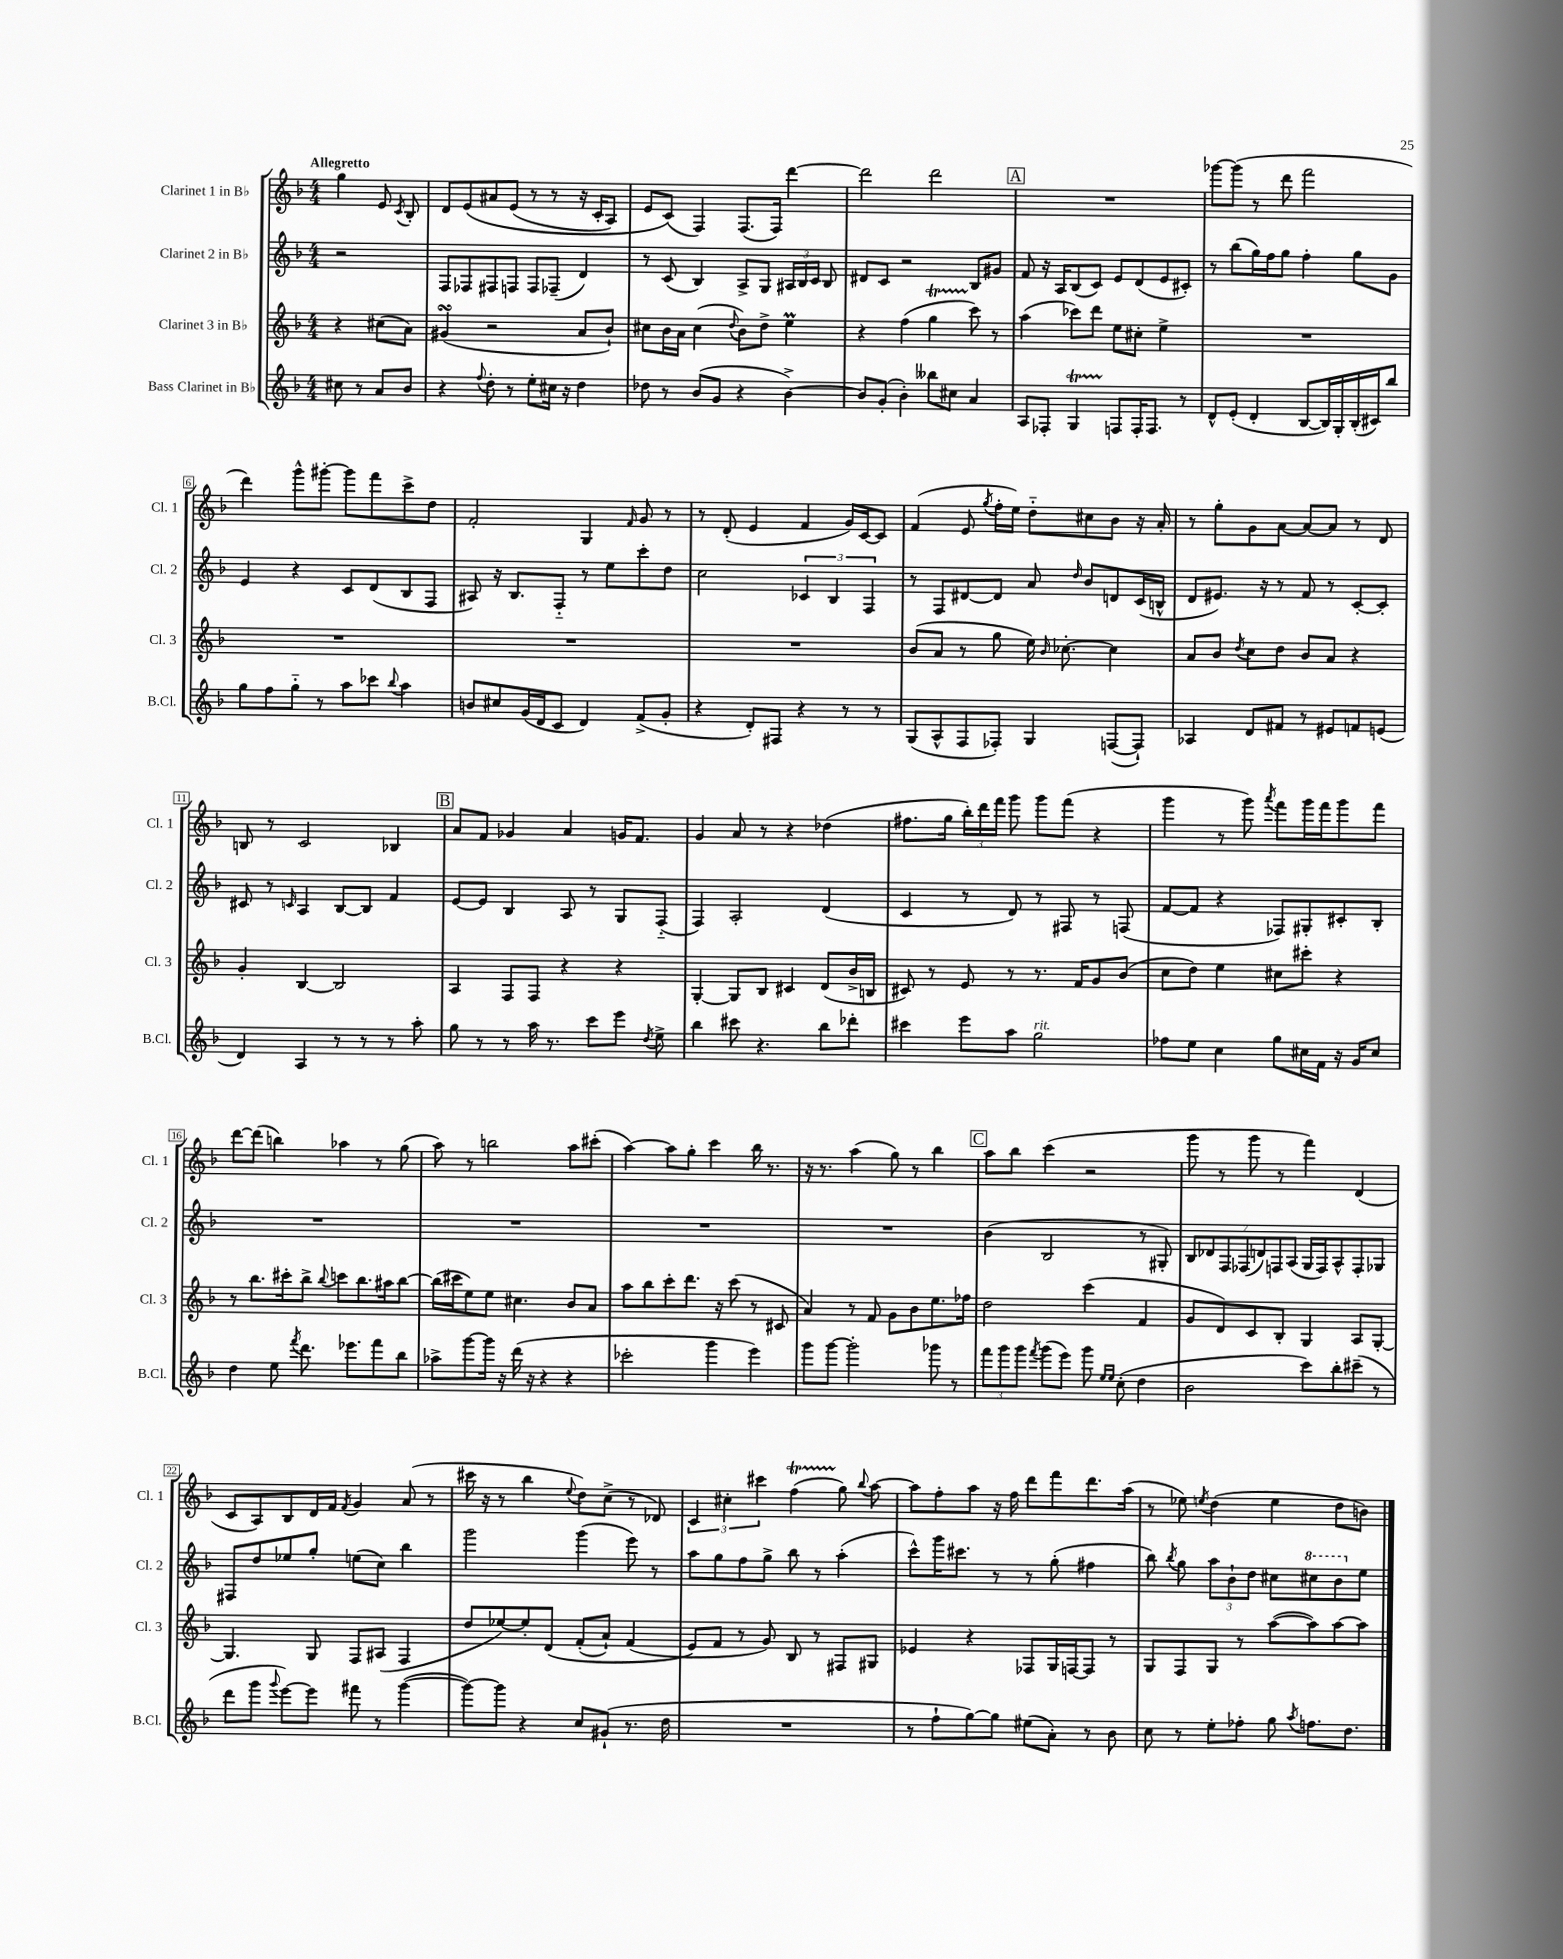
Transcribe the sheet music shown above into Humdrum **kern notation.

**kern	**kern	**kern	**kern
*part4	*part3	*part2	*part1
*staff4	*staff3	*staff2	*staff1
*I"Bass Clarinet in B♭	*I"Clarinet 3 in B♭	*I"Clarinet 2 in B♭	*I"Clarinet 1 in B♭
*I'B.Cl.	*I'Cl. 3	*I'Cl. 2	*I'Cl. 1
*clefG2	*clefG2	*clefG2	*clefG2
*k[b-]	*k[b-]	*k[b-]	*k[b-]
*M4/4	*M4/4	*M4/4	*M4/4
=	=	=	=
!	!	!	!LO:TX:a:B:t=Allegretto
8cc#X\	4r	2r	4gg\
8r	.	.	.
8a/L	(8cc#X\L	.	8e/
.	.	.	8qc/
8b-/J	8a\J)	.	8B-'/
=1	=1	=1	=1
4r	(4g#XsSsS/	8F/L	8d/L
.	.	8F-X/	(8e/
8qqff/	.	.	.
8dd'\	2r	8F#X/	8a#X/
8r	.	8Fn/J	(8e/J
8ee'\L	.	8F/L	8r
16cc#X\Jk	.	(8F-X~/J	8r
16r	.	.	.
4dd\	8a/L	4d/)	16r
.	.	.	16c'/KL
.	8b-`/J)	.	8A/J)
=2	=2	=2	=2
8dd-X\	8cc#X\L	8r	8e/L
8r	16b-\L	(8c/	(8c/J)
.	16a\JJ	.	.
(8b-/L	(4cc#\	4B-/)	4F/)
8g/J	.	.	.
.	8qqdd/	.	.
4r	8b-\L)	8A^/L	(8.F/L
.	8dd^\J	8G/J	.
.	.	.	16F/Jk)
[4b-^\)	4eem\	24A#X/LL	[4ddd\
.	.	24B-/	.
.	.	24c/JJ	.
.	.	8B-/	.
=3	=3	=3	=3
8b-/L]	4r	8d#X/L	2ddd\]
(8g'/J	.	8c/J	.
4b-'\)	(4ff\	2r	.
8bb--X\L	4ggT\	.	2ddd\
8cc#X\J	.	.	.
4a/	8ccc\)	8B-/L	.
.	8r	8g#X/J	.
!!LO:REH:place=s1:t=A
=4	=4	=4	=4
8A/L	(4aa\	8f/	1r
8F-X'/J	.	16r	.
.	.	16A/KL	.
4GT/	8ccc-X\L)	(8B-/	.
.	8ddd\J	8c/J)	.
8Fn/L	8ee\L	8e/L	.
16F'/K	8cc#X'\J	(8d/	.
8.F/J	.	.	.
.	4ee^\	8e/	.
8r	.	8c#X'/J)	.
=5	=5	=5	=5
8d^^/L	1r	8r	[8ggg-X\L
(8e'/J	.	(8bb-\L	(8ggg-\J]
4d'/	.	16gg\L)	8r
.	.	16ff\J	.
.	.	8gg\J	8ddd\
[8B-/L	.	4ff'\	2fff\
16B-/L])	.	.	.
16G'/	.	.	.
(16B-'/	.	8gg\L	.
16c#X/J)	.	.	.
8bb-/J	.	8g\J	.
!!LO:LB:g=z
=6	=6	=6	=6
8gg\L	1r	4e/	4ddd\)
8ff\	.	.	.
8gg\J	.	4r	8ggg^^\L
8r	.	.	[8ggg#X'\J
8aa\L	.	8c/L	8ggg#\L]
8ccc-X\J	.	(8d/	8fff\
8qqbb-/	.	.	.
4aa\	.	8B-/	8ccc^\
.	.	8F/J	8dd\J
=7	=7	=7	=7
8bn/L	1r	8A#X/)	2f'/
8cc#X/	.	16r	.
.	.	8.B-/L	.
(16g/L	.	.	.
16d/J	.	.	.
8c/J	.	8F/J	.
4d/)	.	8r	4G/
.	.	8ee\L	.
.	.	.	16qqf/
(8f^/L	.	8ccc'\	8g/
8g'/J	.	8dd\J	8r
=8	=8	=8	=8
4r	1r	2cc\	8r
.	.	.	(8d'/
8d'/L)	.	.	4e/
8F#X/J	.	.	.
4r	.	6c-X/	4f/
.	.	6B-/	.
8r	.	.	16g/LL)
.	.	.	[16c/J
.	.	6F/	.
8r	.	.	8c/J]
=9	=9	=9	=9
(8G/L	(8b-/L	8r	(4f/
8A^^/	8a/J	8F/L	.
8F/	8r	[8d#X/	8e/
.	.	.	8qgg/
8F-X'/J)	8gg\	8d#/J]	16ff'\LL
.	.	.	16ee\JJ)
4G/	16ee\)	8a/	8dd\L
.	16qqb-/	.	.
.	[8.cc-X'\	.	.
.	.	16qqdd/	.
.	.	8b-/L	8cc#X\
([8Fn/L	4cc-\]	8dn/	8b-\J
8F`/J])	.	(16c/L	16r
.	.	16Bn^^/JJ	16a'/
=10	=10	=10	=10
4A-X/	8a/L	8d/L	8r
.	8b-/J	8.e#X/J)	8gg'\L
.	8qdd/	.	.
8d/L	8cc\L	.	8g\
.	.	16r	.
8f#X/J	8dd\J	8r	[8a\J
8r	8b-/L	8f/	8a/L_
8e#X/L	8a/J	8r	8a/J]
8fn/	4r	[8c'/L	8r
(8en/J	.	8c'/J]	8d/
!!LO:LB:g=z
=11	=11	=11	=11
4d/)	4g'/	8c#X/	8Bn/
.	.	8r	8r
.	.	16qqcn/	.
4A/	[4B-/	4A/	2c/
8r	2B-/]	[8B-/L	.
8r	.	8B-/J]	.
8r	.	4f/	4B-X/
8aa'\	.	.	.
!!LO:REH:place=s1:t=B
=12	=12	=12	=12
8gg\	4A/	[8e/L	8a/L
8r	.	8e/J]	8f/J
8r	8F/L	4B-/	4g-X/
16aa\	8F/J	.	.
8.r	.	.	.
.	4r	8A/	4a/
8ccc\L	.	8r	.
8eee\J	4r	8G/L	16gn/KL
.	.	.	8.f/J
8qdd/	.	.	.
8ee^\	.	(8F/J	.
=13	=13	=13	=13
4bb-\	[4G'/	4F/)	4g/
8ccc#X\	8G/L]	2A'/	8a/
4.r	8B-/J	.	8r
.	4c#X/	.	4r
8bb-\L	(8d/L	(4d/	(4dd-X\
8ddd-X'\J	16b-^/L	.	.
.	16Bn/JJ	.	.
=14	=14	=14	=14
4ccc#X\	8c#X/)	4c/	8.ff#X\L
.	8r	.	.
.	.	.	16gg\Jk
8eee\L	8e/	8r	24bb-'\LL)
.	.	.	24ddd\
.	.	.	24fff\JJ
8aa\J	8r	8d/)	8ggg\
!LO:TX:a:i:t=rit.	!	!	!
2gg\	8.r	8r	8ggg\L
.	.	8F#X/	(8fff\J
.	16f/KL	.	.
.	8g/	8r	4r
.	(8b-/J	(8Fn/	.
=15	=15	=15	=15
8ff-X\L	8cc\L	[8f/L	4ggg\
8ee\J	8dd\J)	8f/J]	.
4cc\	4ee\	4r	8r
.	.	.	8ggg\)
.	.	.	8qaaa/
8gg\L	8cc#X\L	8F-X/L)	8fff\L
16cc#X\L	8ccc#X'\J	8G#X'/	16ggg\L
16f\JJ	.	.	16fff\J
16r	4r	8c#X'/	8ggg\
16g/KL	.	.	.
8cc#/J	.	8B-'/J	8fff\J
!!LO:LB:g=z
=16	=16	=16	=16
4dd\	8r	1r	[8ddd\L
.	8.bb-\L	.	(8ddd\J]
8ee\	.	.	4bbn\)
.	16ccc#X'\k	.	.
8qfff/	.	.	.
8.ddd\	8bb-^\J	.	.
.	8qqbb-/	.	.
.	8cccn\L	.	4aa-X\
8.eee-X\L	.	.	.
.	8.bb-\	.	.
8fff\	.	.	8r
.	16aa#X\k	.	.
8bb-\J	[8bb-\J	.	(8gg\
=17	=17	=17	=17
8aa-X^\L	(16bb-\LL]	1r	8aa\)
.	16ccc#X\J	.	.
[8ggg\	8ee\)	.	8r
16ggg\Jk]	8ee\J	.	2bbn\
16r	.	.	.
(16ddd\	4.cc#X\	.	.
16r	.	.	.
4r	.	.	.
4r	8b-/L	.	8aa\L
.	8a/J	.	(8ccc#X'\J
=18	=18	=18	=18
2ccc-X'\	8aa\L	1r	[4aa\)
.	8bb-\	.	.
.	8ccc'\	.	8aa\L]
.	8.ddd\J	.	8gg'\J
4ggg\	.	.	4ccc\
.	16r	.	.
.	(8ccc\	.	.
4eee\)	8r	.	16bb-\
.	.	.	8.r
.	8c#X/	.	.
=19	=19	=19	=19
8ggg\L	4a/)	1r	16r
.	.	.	8.r
[8ggg\J	.	.	.
2ggg'\]	8r	.	(4aa\
.	8f/	.	.
.	8g\L	.	8gg\)
.	8b-\	.	8r
8ggg-X\	8.ee\	.	4bb-\
8r	.	.	.
.	16ff-X\Jk	.	.
!!LO:REH:place=s1:t=C
=20	=20	=20	=20
12fff\L	2dd\	(4b-\	8aa\L
12ggg\	.	.	.
.	.	.	8bb-\J
12ggg\J	.	.	.
8qfff/	.	.	.
(8ggg\L	.	2B-/	(4ccc\
8eee\J)	.	.	.
8ggg\	(4ccc\	.	2r
16qqee/LL	.	.	.
16qqee/JJ	.	.	.
(8cc'\	.	.	.
4dd\	4f/	8r	.
.	.	8G#X'/)	.
=21	=21	=21	=21
2b-\	8g/L	14B-/L	8ggg\
.	.	14d-X/	.
.	8d/)	.	8r
.	.	14F/	.
.	.	(14F-X/	.
.	8c/	.	8ggg\
.	.	14dn/)	.
.	.	14Fn/	.
.	8B-'/J	.	8r
.	.	(14A/J	.
8ccc\L)	4G/	16G/LL	4fff\)
.	.	16F/J)	.
8bb-'\	.	8A^^/	.
(8ccc#X~\J	8A/L	8F'/	(4d/
8r	[8G'/J	8G-X/J	.
!!LO:LB:g=z
=22	=22	=22	=22
8ddd\L	4.G/]	8F#X/L	8c/L
8ggg\J	.	8dd/	8A/)
8qqggg/	.	.	.
[8eee\L)	.	8ee-X/	8B-/
8eee\J]	8G/	8gg'/J	16d/L
.	.	.	16f/JJ
.	.	.	8qf/
8fff#X\	8F/L	(8een\L	4g/
8r	(8A#X/J	8cc\J)	.
([4ggg\	4F/	4bb-\	(8a/
.	.	.	8r
=23	=23	=23	=23
8ggg\L_)	8dd/L	2ggg\	16ccc#X\
.	.	.	16r
8ggg\J]	[8ee-X/)	.	8r
4r	8ee-'/]	.	4bb-\
.	(8d/J	.	.
.	.	.	8qqee/
8cc/L	(8f'/L	(4ggg\	8dd\L)
(8g#X`/J	8a`/J)	.	(8cc^\J
8.r	(4f/	8eee\)	8r
.	.	8r	8d-X/)
16dd\	.	.	.
=24	=24	=24	=24
1r	8e/L)	8aa\L	6c/
.	8f/J	8gg\	.
.	.	.	6cc#X'\
.	8r	8ff\	.
.	.	.	6ccc#X\
.	8g/)	8gg^\J	.
.	8B-/	8bb-\	(4ffT\
.	8r	8r	.
.	8F#X/L	(4aa'\	8gg\)
.	.	.	8qqbb-/
.	8G#X/J	.	[8aa\
=25	=25	=25	=25
8r	4e-X/	8ccc^^\L)	8aa\L]
8ff`\L	.	16ggg\K	8ff'\
.	.	8.ccc#X\J	.
[8gg\)	4r	.	8aa\J
8gg\J]	.	8r	16r
.	.	.	16ff\
(8ee#X\L	8F-X/L	8r	8ddd\L
8a'\J)	16G/L	(8gg'\	8fff\
.	[16Fn/J	.	.
8r	8F/J]	4ff#X\	8.ddd\
8b-\	8r	.	.
.	.	.	(16aa\Jk
=26	=26	=26	=26
8cc\	8G/L	8bb-\)	8r
.	.	8qbb-/	.
8r	8F/	8gg\	8ee-X\)
.	.	.	8qeen/
8ee'\L	8G/J	12aa\L	(4dd\
.	.	12b-`\	.
8ff-X'\J	8r	.	.
.	.	12dd\J	.
8gg\	([8aa\L	8cc#X\L	4ee\
8qaa/	.	.	.
*	*	*8va	*
8.ffn\L	8aa\])	8ccc#X\	.
.	[8aa\	8bb-\	8dd\L
8.dd\J	.	.	.
*	*	*X8va	*
.	8aa\J]	8ee\J	8bn\J)
==	==	==	==
*-	*-	*-	*-
